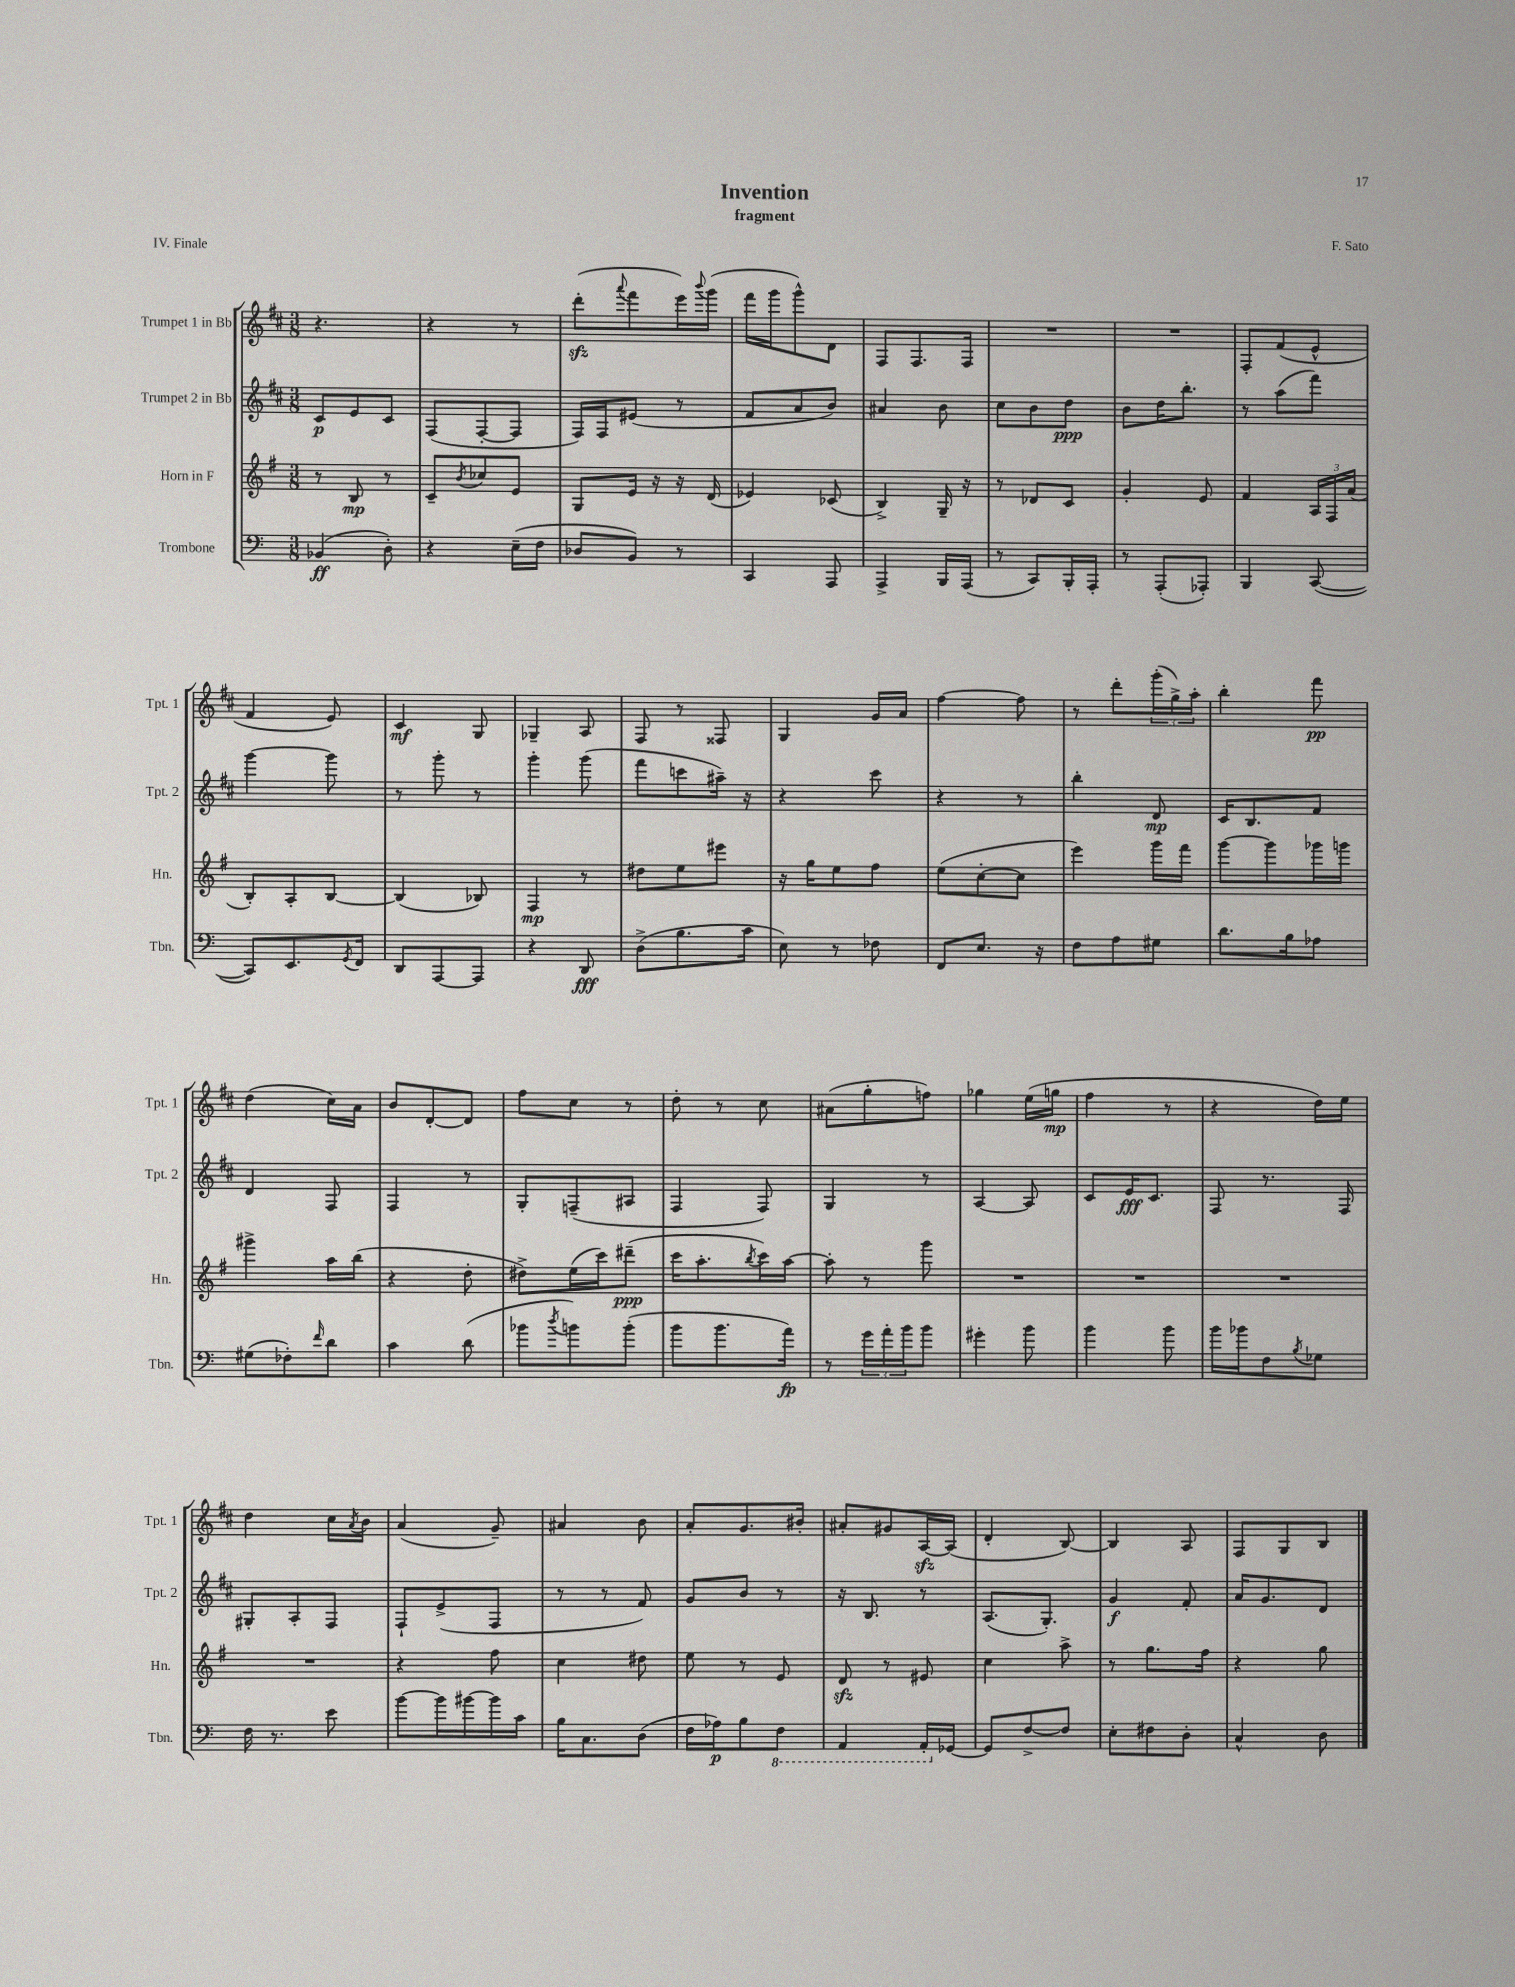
\header { title = "Invention" composer = "F. Sato" subtitle = "fragment" piece = "IV. Finale" }
<<
\new StaffGroup <<
\new Staff = "s0" \with { instrumentName = "Trumpet 1 in Bb" shortInstrumentName = "Tpt. 1" } {
    \clef treble \key d \major \numericTimeSignature \time 3/8
    r4. |
    r4 r8 |
    d'''8-.\sfz( \appoggiatura { a'''8 } fis'''8 e'''16) \appoggiatura { b'''8 } g'''16( |
    fis'''16 g'''16 g'''8-^) d'8 |
    fis8 fis8. fis16 |
    R4. |
    R4. |
    fis8-. fis'8( e'8-^ |
    fis'4 e'8) |
    cis'4\mf g8 |
    ges4-- a8 |
    fis8 r8 fisis8 |
    g4 g'16 a'16 |
    fis''4~ fis''8 |
    r8 d'''8-. \tuplet 3/2 { g'''16-.( g''16->) a''16-. } |
    b''4-. fis'''8\pp |
    d''4( cis''16) a'16 |
    b'8 d'8~-. d'8 |
    fis''8 cis''8 r8 |
    d''8-. r8 cis''8 |
    ais'8( g''8-. f''8) |
    ges''4 e''16( g''16\mp |
    fis''4 r8 |
    r4 d''16) e''16 |
    d''4 cis''16 \acciaccatura { a'8 } b'16 |
    a'4( g'8--) |
    ais'4 b'8 |
    a'8-. g'8. bis'16-. |
    ais'8-. gis'8 a16~\sfz a16( |
    d'4-. b8~) |
    b4 a8 |
    fis8 g8 b8 \bar "|." |
}
\new Staff = "s1" \with { instrumentName = "Trumpet 2 in Bb" shortInstrumentName = "Tpt. 2" } {
    \clef treble \key d \major \numericTimeSignature \time 3/8
    cis'8\p e'8 cis'8 |
    fis8( fis8~-. fis8 |
    fis16) fis16 eis'8( r8 |
    fis'8 a'8 b'8) |
    ais'4 b'8 |
    cis''8 b'8 d''8\ppp |
    b'8 d''16 b''8.-. |
    r8 a''8( fis'''8) |
    g'''4~ g'''8 |
    r8 g'''8-. r8 |
    g'''4-. g'''8( |
    fis'''8 c'''8 ais''16--) r16 |
    r4 cis'''8 |
    r4 r8 |
    b''4-. d'8\mp |
    cis'16 b8. fis'8 |
    d'4 fis8 |
    fis4 r8 |
    g8-. f8--( ais8 |
    fis4 fis8) |
    g4 r8 |
    a4~ a8 |
    cis'8 e'16\fff cis'8. |
    fis8 r8. fis16 |
    gis8-. a8-. fis8 |
    fis8-! e'8->( fis8 |
    r8 r8 fis'8) |
    g'8 b'8 r8 |
    r16 b8. r8 |
    a8.( g8.-.) |
    g'4\f fis'8-. |
    a'16 g'8. d'8 \bar "|." |
}
\new Staff = "s2" \with { instrumentName = "Horn in F" shortInstrumentName = "Hn." } {
    \clef treble \key g \major \numericTimeSignature \time 3/8
    r8 b8\mp r8 |
    c'8-- \acciaccatura { b'8 } ces''8 e'8 |
    g8 e'16 r16 r16 d'16( |
    ees'4) ces'8( |
    b4->) g16-- r16 |
    r8 des'8 c'8 |
    g'4-. e'8 |
    fis'4 \tuplet 3/2 { a16 fis16 a'16( } |
    b8-.) a8-. b8~ |
    b4( bes8) |
    fis4\mp r8 |
    dis''8 e''8 eis'''8 |
    r16 g''16 e''8 fis''8 |
    e''8( c''8~-. c''8 |
    e'''4) g'''16 fis'''16 |
    g'''8~ g'''8 ges'''16 g'''16 |
    gis'''4-> a''16 b''16( |
    r4 d''8-. |
    dis''8->) e''16( c'''16) dis'''8--\ppp( |
    c'''16 a''8.-. \acciaccatura { b''8 } c'''16) a''16~ |
    a''8-. r8 g'''8 |
    R4. |
    R4. |
    R4. |
    R4. |
    r4 fis''8 |
    c''4 dis''8 |
    e''8 r8 e'8 |
    d'8\sfz r8 eis'8 |
    c''4 a''8-> |
    r8 g''8. fis''16 |
    r4 g''8 \bar "|." |
}
\new Staff = "s3" \with { instrumentName = "Trombone" shortInstrumentName = "Tbn." } {
    \clef bass \key c \major \numericTimeSignature \time 3/8
    bes,4\ff( d8-.) |
    r4 e16--( f16 |
    des8 b,8) r8 |
    c,4 a,,8 |
    a,,4-> b,,16 a,,16( |
    r8 c,8) b,,16-. a,,16-. |
    r8 a,,8-.( aes,,8-.) |
    b,,4 c,8~( |
    c,8) e,8. \acciaccatura { g,8 } f,16 |
    d,8 a,,8~ a,,8 |
    r4 d,8\fff |
    d8->( b8. c'16 |
    e8) r8 fes8 |
    f,8 e8. r16 |
    f8 a8 gis8 |
    d'8. b16 aes8 |
    gis8( fes8-.) \grace { f'16 } d'8 |
    c'4 d'8( |
    bes'8 \acciaccatura { d''8 } b'8) b'8-.( |
    b'8 b'8. a'16\fp) |
    r8 \tuplet 3/2 { g'16 a'16-. b'16 } b'8 |
    gis'4-. b'8 |
    b'4 b'8 |
    b'16 bes'16 f8 \acciaccatura { b8 } ges8 |
    f16 r8. e'8 |
    b'8~ b'16 bis'16~ bis'16 c'16 |
    b16 c8. d8( |
    f16 aes16\p) b8 \ottava #-1 f,8 |
    a,,4 a,,16-. \ottava #0 ges,16~ |
    ges,8 f8~-> f8 |
    e8-. fis8 d8-. |
    c4-^ d8 \bar "|." |
}
>>
>>
\layout { \context { \Score \remove "Bar_number_engraver" } }
